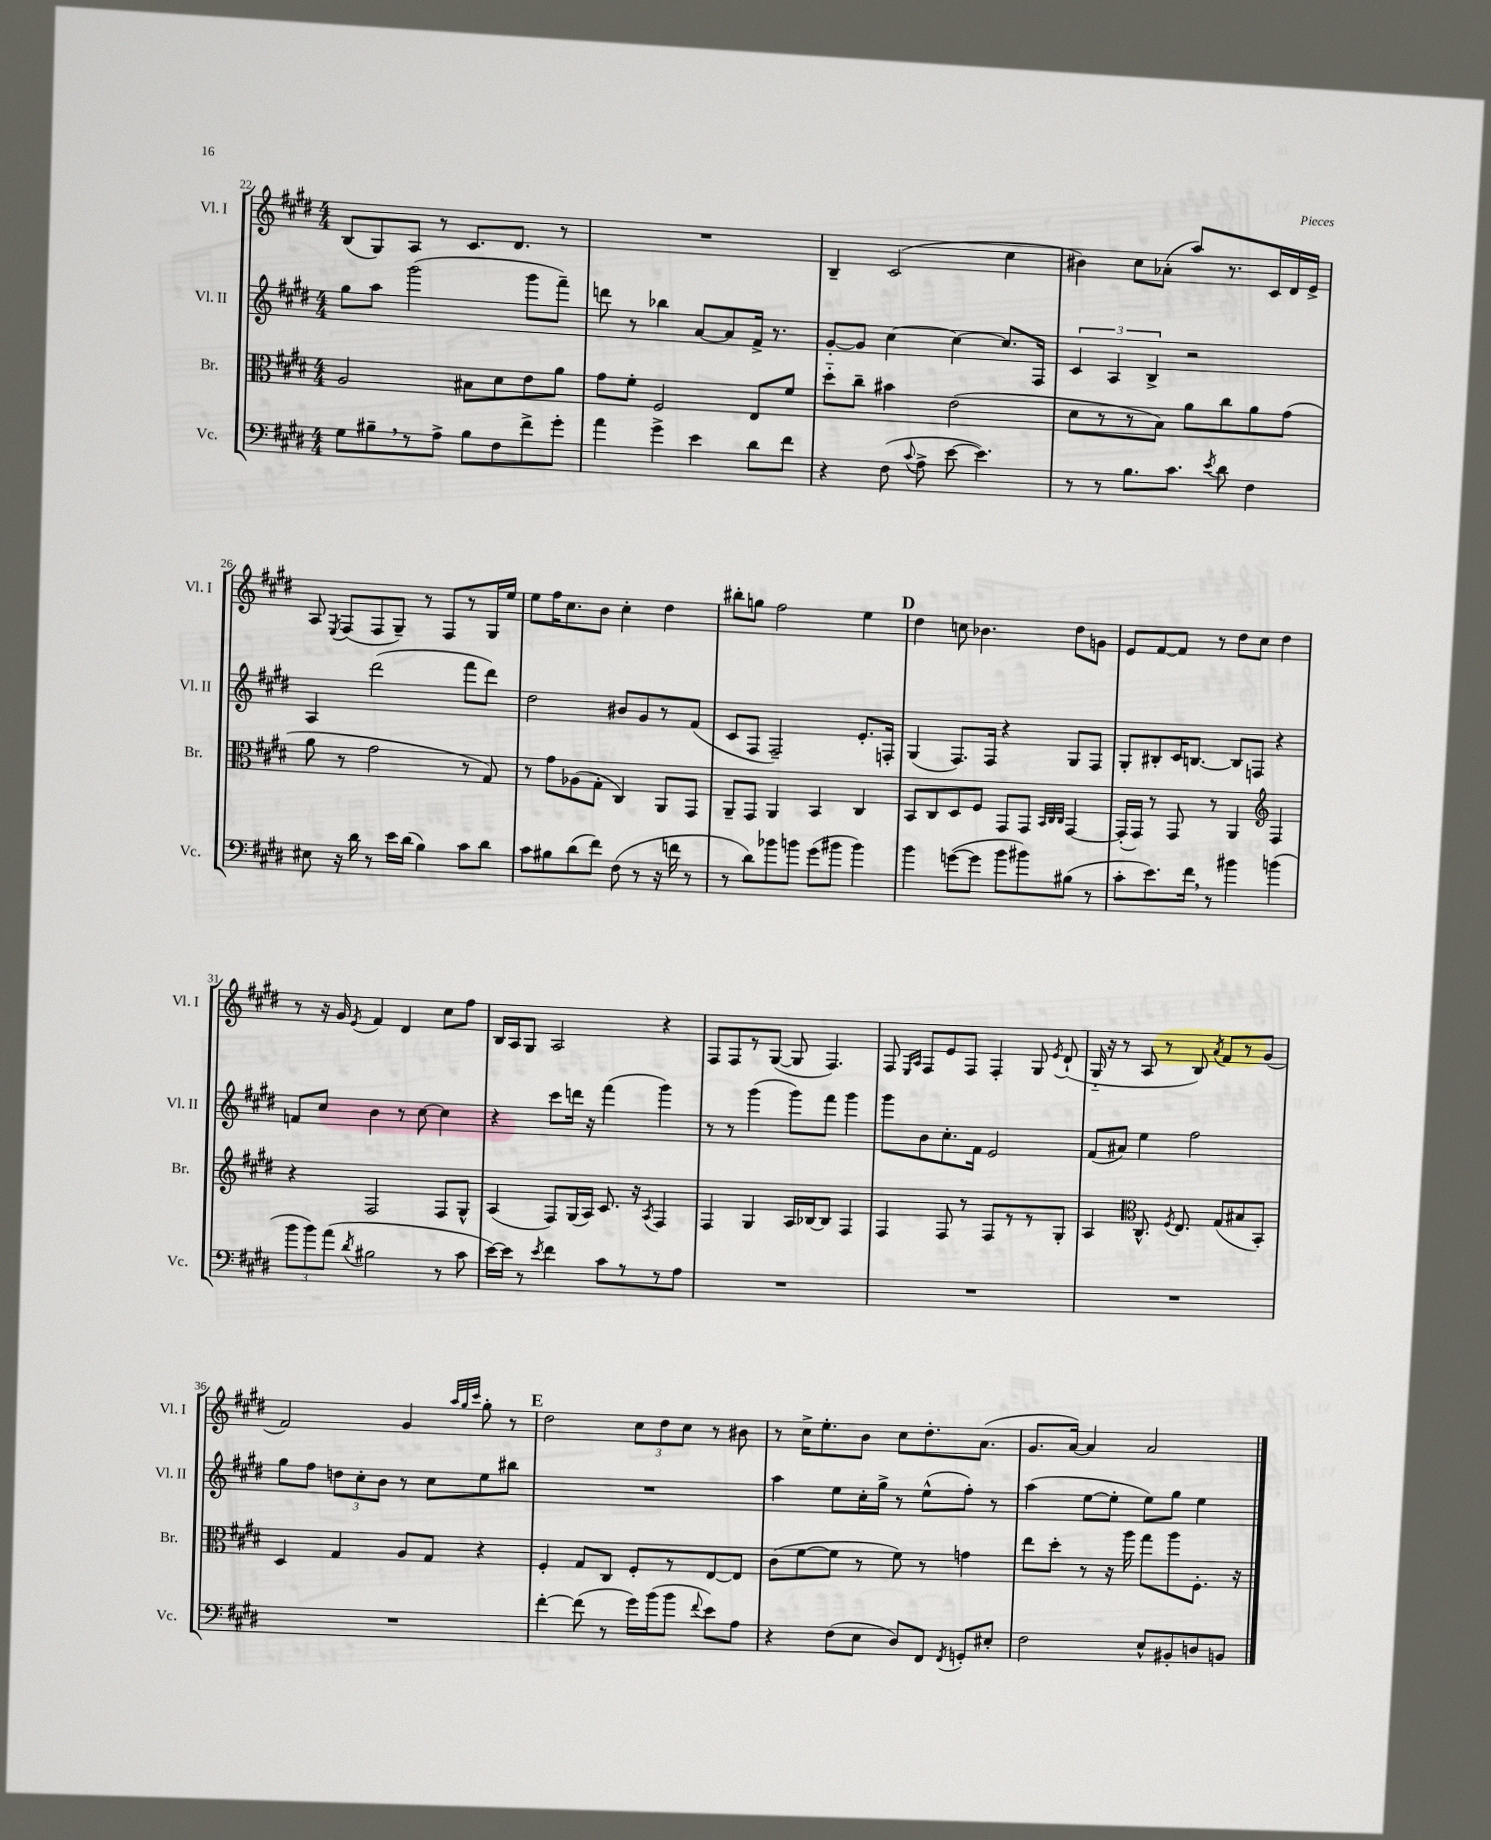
<<
\new StaffGroup <<
\new Staff = "s0" \with { instrumentName = "Vl. I" shortInstrumentName = "Vl. I" } {
    \clef treble \key e \major \numericTimeSignature \time 4/4
    \autoBeamOff b8[( gis8) a8] r8 cis'8.[ dis'8.] r8 |
    R1 |
    b4-- cis'2( cis''4 |
    bis'4) cis''8[ aes'8]-.( a''8[) r8. cis'16 dis'16 e'16]-> |
    a8 \acciaccatura { e8 } fis8[( fis8 gis8]--) r8 fis8[ r8 gis16 e''16] |
    e''8[ fis''16 cis''8. b'8] cis''4-. dis''4 |
    bis''8[-. g''8] fis''2 e''4 |
    \mark \markup { \bold "D" } dis''4 c''8 bes'4. dis''8[ g'8] |
    e'8[ fis'8~ fis'8] r8 dis''8[ cis''8] dis''4 |
    r8 r16 gis'16 \acciaccatura { e'8 } fis'4 dis'4 cis''8[ fis''8] |
    b16[ a16 gis8] a2 r4 |
    fis8[ fis8 r8 gis8]~( gis8 fis4.) |
    fis8 \grace { e16[ a16] } fis8[ e'8 fis8] fis4-. gis8 \acciaccatura { e'8 } dis'8-!( |
    gis16-_ r16 r8 a8 r8 b8) \acciaccatura { a'8 } fis'8[ r8 gis'8]( |
    fis'2) gis'4 \grace { a''32[ gis''32 cis'''32] } gis''8-. r8 |
    \mark \markup { \bold "E" } dis''2 \tuplet 3/2 { cis''8[ dis''8 cis''8] } r8 bis'8 |
    r8 cis''16[-> e''8.-. b'8] cis''8[ dis''8.-. a'8.]( |
    gis'8.[ a'16]~) a'4 a'2 \bar "|." |
}
\new Staff = "s1" \with { instrumentName = "Vl. II" shortInstrumentName = "Vl. II" } {
    \clef treble \key e \major \numericTimeSignature \time 4/4
    \autoBeamOff gis''8[ a''8] gis'''2( gis'''8[ fis'''8]--) |
    d'''8 r8 bes''4 a'8[~ a'8 fis'16]-> r8. |
    gis'8[~-. gis'8] cis''4~ cis''4~ cis''8.[ fis16] |
    \tuplet 3/2 { cis'4 a4 b4-> } r2 |
    a4 dis'''2( fis'''8[ dis'''8]) |
    dis''2 bis'8[ gis'8 r8 fis'8]( |
    cis'8[ fis8] fis2--) e'8.[-. f16]-. |
    \mark \markup { \bold "D" } gis4( fis8.[) fis16] r4 gis8[ fis8] |
    gis8[-. bis8-. cis'16 b8.]~ b8[ f8] r4 |
    f'8[ cis''8] b'4 r8 cis''8~ cis''4 |
    r4 cis'''8[ d'''16] r16 fis'''4( gis'''4) |
    r8 r8 gis'''4( gis'''8[) fis'''8] gis'''4 |
    gis'''8[ b'8 cis''8.-. fis'16] e'2 |
    fis'8[( ais'8]) e''4 fis''2 |
    gis''8[ fis''8] \tuplet 3/2 { d''8[ cis''8-. b'8] } r8 cis''8[ e''8 bis''8] |
    \mark \markup { \bold "E" } R1 |
    a''4 e''8[ cis''16-. gis''16]-> r8 e''8[-^( fis''8]-.) r8 |
    a''4( e''8[~ e''8]-. e''8[) gis''8] e''4 \bar "|." |
}
\new Staff = "s2" \with { instrumentName = "Br." shortInstrumentName = "Br." } {
    \clef alto \key e \major \numericTimeSignature \time 4/4
    \autoBeamOff a2 bis8[ dis'8 e'8 a'8] |
    gis'8[ fis'8]-. fis2 e8[ fis'8] |
    dis''8[-_ cis''8]-- bis'4 e'2( |
    dis'8[ r8 r8 b8]) a'8[ cis''8 a'8 gis'8]( |
    a'8 r8 gis'2 r8 gis8) |
    r8 gis'8[ aes8( gis8]-. cis4) a,8[ gis,8] |
    a,8[-- gis,8] a,4 b,4 cis4 |
    \mark \markup { \bold "D" } b,8[ cis8 dis8 fis8] gis,8[ gis,8] \grace { b,32[ cis32 cis32] } gis,4~ |
    gis,16[-.( gis,16]) r8 gis,8 r8 a,4 \clef treble fis4 |
    r4 fis2 fis8[ gis8]-^ |
    a4( fis8[) gis16( a16]) cis'8. r16 \acciaccatura { a8 } fis4 |
    fis4 gis4 a16[ bes16~ bes8] fis4 |
    fis4 fis8 r8 fis8[ r8 r8 gis8]-. |
    a4 \clef alto cis8.-^ \acciaccatura { fis8 } e8. gis8[( bis8 b,8]-.) |
    dis4 gis4 a8[ gis8] r4 |
    \mark \markup { \bold "E" } fis4-. gis8[ cis8] fis8[-. r8 e8~ e8] |
    cis'8[( fis'8~ fis'8] r8 fis'8) r8 g'4 |
    e''8[ dis''8]-. r8 r16 a''16 gis''8[ a''8 fis8.]-. r16 \bar "|." |
}
\new Staff = "s3" \with { instrumentName = "Vc." shortInstrumentName = "Vc." } {
    \clef bass \key e \major \numericTimeSignature \time 4/4
    \autoBeamOff gis8[ bis8-- \breathe r8 a8]-> bis8[ fis8 fis'8-> gis'8]-. |
    a'4 gis'4-> e'4 dis'8[ fis'8] |
    r4 fis8( \appoggiatura { cis'8 } a8-> e'8~ e'4.) |
    r8 r8 b8.[ cis'8.] \acciaccatura { e'8 } dis'8 fis4 |
    eis8 r16 dis'16 r8 e'16[ dis'16]( b4) cis'8[ dis'8] |
    cis'8[ bis8 dis'8( fis'8]) fis8( r8 r16 f'16 r8 |
    r8 dis'8[) bes'8 b'8] gis'8[( bis'8] bis'4) |
    \mark \markup { \bold "D" } b'4 g'8[~( g'8] b'8[ bis'8) bis8]( r8 |
    cis'8[-. e'8.) fis'16] \breathe r8 bis'4 b'4( |
    \tuplet 3/2 { b'8[ b'8) a'8]( } \acciaccatura { dis'8 } bis2 r8 cis'8 |
    e'16[~) e'16] r8 \acciaccatura { e'8 } fis'4 cis'8[ r8 r8 a8] |
    R1 |
    R1 |
    R1 |
    R1 |
    \mark \markup { \bold "E" } fis'4~-. fis'8( r8 gis'16[) b'16( b'8] \appoggiatura { fis'8 } e'8[) a8] |
    r4 fis8[( e8] dis8[) fis,8] \acciaccatura { fis,8 } g,8[-. eis8]-. |
    fis2 e8[-^ bis,8-. d8 b,8] \bar "|." |
}
>>
>>
\layout { \context { \Score currentBarNumber = #22 } }
